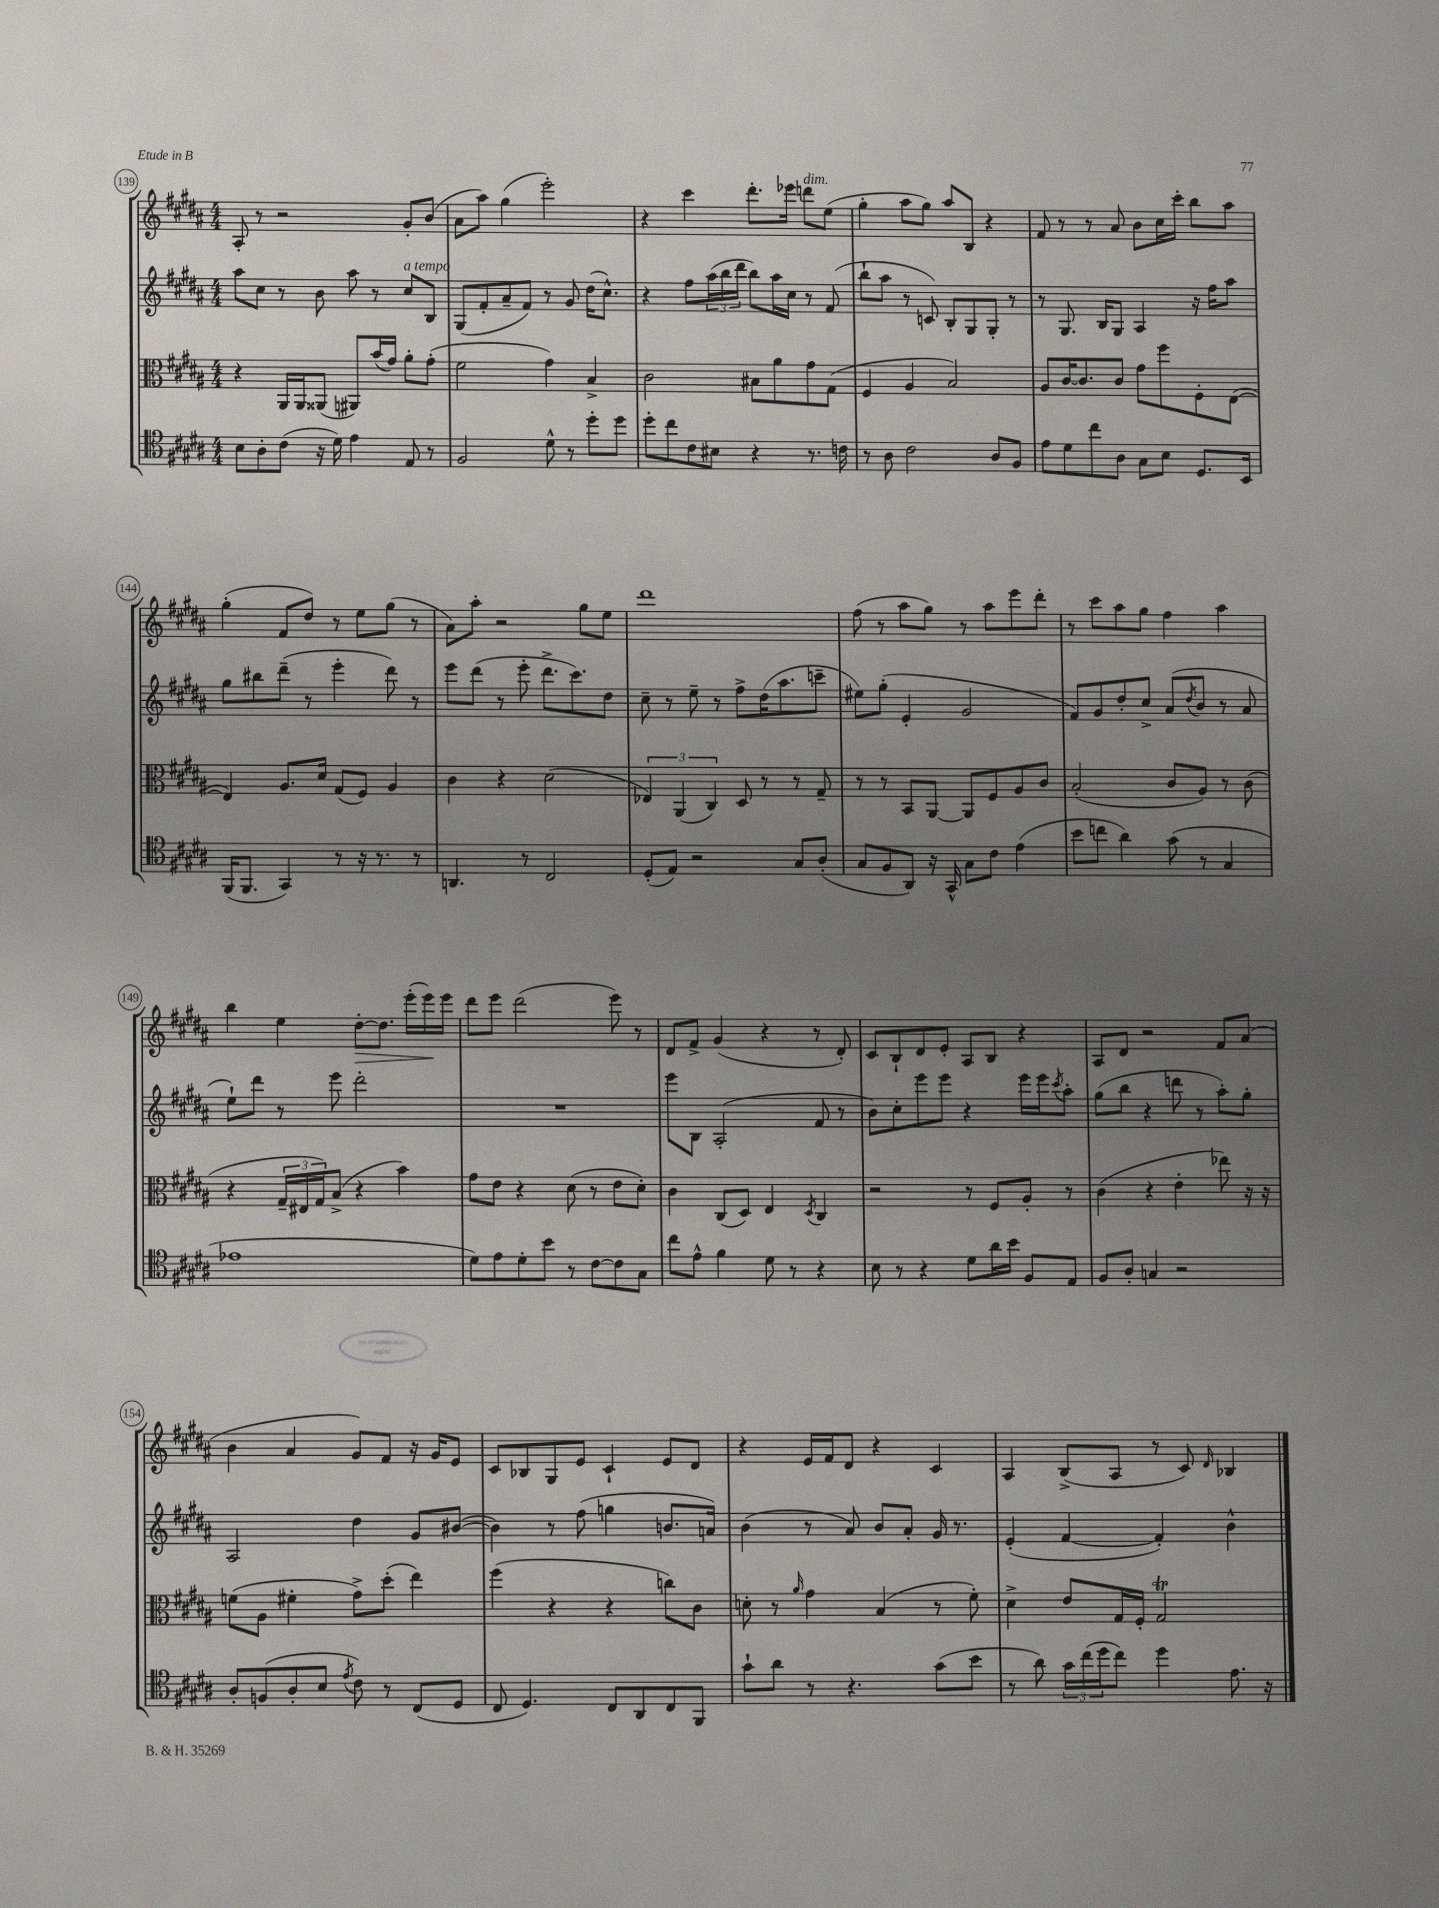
<<
\new StaffGroup <<
\new Staff = "s0" {
    \clef treble \key b \major \numericTimeSignature \time 4/4
    ais8-. r8 r2 gis'8-. b'8( |
    ais'8 ais''8) gis''4( e'''2-.) |
    r4 cis'''4 dis'''8.-. ees'''16 d'''8^\markup { \italic "dim." } e''8( |
    gis''4-. ais''8 gis''8) ais''8 b8 r4 |
    fis'8 r8 r8 ais'8 b'8 cis''16 cis'''16-. b''8 ais''8 |
    gis''4-.( fis'8 dis''8) r8 e''8 gis''8( r8 |
    ais'8) ais''8-. r2 gis''8 e''8 |
    dis'''1 |
    fis''8( r8 ais''8 gis''8) r8 ais''8 e'''8 dis'''8-. |
    r8 cis'''8 ais''8 gis''8 fis''4 ais''4 |
    b''4 e''4 dis''8~-.\> dis''8. e'''16-.( e'''16\!) e'''16 |
    dis'''8 e'''8 dis'''2( e'''8) r8 |
    dis'8 fis'8-> gis'4( r4 r8 dis'8-.) |
    cis'8 b8-! dis'8 e'8-. ais8 b8 r4 |
    ais8 dis'8 r2 fis'8 ais'8( |
    b'4 ais'4 gis'8) fis'8 r16 gis'16 e'8 |
    cis'8 bes8 gis8 e'8 cis'4-! e'8 dis'8 |
    r4 e'16 fis'16 dis'8 r4 cis'4 |
    ais4 b8->( ais8 r8 cis'8) \grace { dis'16 } bes4 \bar "|." |
}
\new Staff = "s1" {
    \clef treble \key b \major \numericTimeSignature \time 4/4
    ais''8 cis''8 r8 b'8 ais''8 r8 cis''8^\markup { \italic "a tempo" } b8 |
    gis8( fis'8-. ais'8-- fis'8) r8 gis'8 dis''16( cis''8.-^) |
    r4 fis''8 \tuplet 3/2 { ais''16( b''16 dis'''16 } b''8) ais''16 cis''16 r8 fis'8( |
    b''8-! ais''8 r8 c'8) b8-. gis8 gis8-. r8 |
    r8 gis8. b16 gis8 ais4 r16 fis''16 ais''8 |
    gis''8 bis''8 dis'''8--( r8 e'''4-. dis'''8) r8 |
    e'''8 dis'''8( r8 e'''8-. dis'''8.-> cis'''8.) dis''8 |
    cis''8-- r8 e''8-- r8 fis''8-> dis''16( ais''8. c'''8-- |
    eis''8) gis''8-.( e'4-. gis'2 |
    fis'8) gis'8 dis''8-. cis''8-> ais'8( \acciaccatura { dis''8 } b'8 r8 ais'8 |
    e''8-!) dis'''8 r8 e'''8 dis'''2-. |
    R1 |
    e'''8 b8 ais2-.( fis'8 r8 |
    b'8) cis''8-. e'''8 e'''8 r4 e'''16 e'''16 \acciaccatura { cis'''8 } ais''8-. |
    gis''8( b''8 r4 d'''8 r8 ais''8-.) gis''8-. |
    ais2 dis''4 gis'8 bis'8~( |
    bis'4) r8 fis''8( g''4 b'8. a'16) |
    b'4( r8 ais'8) b'8 ais'8-. gis'16 r8. |
    e'4-.( fis'4~ fis'4-.) b'4-^ \bar "|." |
}
\new Staff = "s2" {
    \clef alto \key b \major \numericTimeSignature \time 4/4
    r4 ais,16 ais,16 aisis,8( ais,8) b'16( gis'16) ais'8-. gis'8-.( |
    fis'2 gis'4) b4-> |
    cis'2 bis8 ais'8 gis'8 gis8( |
    fis4 ais4 b2) |
    ais8 cis'16~ cis'8. cis'8 gis'8 fis''8 fis8-. e8~( |
    e4) ais8. dis'16 gis8( fis8) ais4 |
    cis'4 r4 dis'2( |
    \tuplet 3/2 { ees4) ais,4( cis4) } dis8 r8 r8 gis8-- |
    r8 r8 b,8 ais,8~ ais,8 fis8 ais8 cis'8 |
    b2-.( cis'8 ais8) r8 cis'8( |
    r4 \tuplet 3/2 { gis16-- eis16 gis16) } b8->( r4 b'4) |
    gis'8 e'8 r4 dis'8( r8 e'8 dis'8-.) |
    cis'4 cis8( dis8) e4 \acciaccatura { dis8 } cis4 |
    r2 r8 fis8 ais8-. r8 |
    cis'4( r4 e'4-. ees''8) r16 r16 |
    f'8( ais8 fis'4-. gis'8->) dis''8-.( e''4) |
    fis''4( r4 r4 c''8) cis'8 |
    d'8-. r8 \grace { ais'16 } gis'4 b4( r8 fis'8-.) |
    dis'4-> e'8 gis16 fis16-. gis2\trill \bar "|." |
}
\new Staff = "s3" {
    \clef tenor \key b \major \numericTimeSignature \time 4/4
    b8 ais8-. cis'8( r16 dis'16) e'4 e8 r8 |
    fis2 dis'8-^ r8 dis''8-. dis''8 |
    dis''8-. cis''8 cis'8 bis8 r4 r8. c'16 |
    r8 ais8 cis'2 ais8 fis8 |
    e'8 dis'8 cis''8 ais8 gis8 b8 dis8. b,16 |
    fis,16( fis,8. gis,4) r8 r16 r8. r8 |
    a,4. r8 cis2 |
    dis8-.( e8) r2 gis8 ais8-.( |
    gis8 fis8 ais,8) r16 gis,16-^ gis8 cis'8 e'4( |
    b'8 c''8 ais'4) gis'8( r8 gis4 |
    ees'1 |
    dis'8) e'8 dis'8-. b'8 r8 cis'8~ cis'8 gis8 |
    cis''8 e'8-^ fis'4 dis'8 r8 r4 |
    b8 r8 r4 dis'8 ais'16 b'16 fis8 e8 |
    fis8 ais8-. g4 r2 |
    ais8-. f8( ais8-. b8 \acciaccatura { e'8 } cis'8) r8 cis8( dis8 |
    cis8 dis4.) cis8 ais,8 cis8 fis,8 |
    gis'8-! ais'8 r8 r4. gis'8( b'8 |
    r8 ais'8) \tuplet 3/2 { gis'16 cis''16( dis''16 } cis''8) dis''4 e'8. r16 \bar "|." |
}
>>
>>
\layout { \context { \Score currentBarNumber = #139 \override BarNumber.stencil = #(make-stencil-circler 0.1 0.3 ly:text-interface::print) } }
